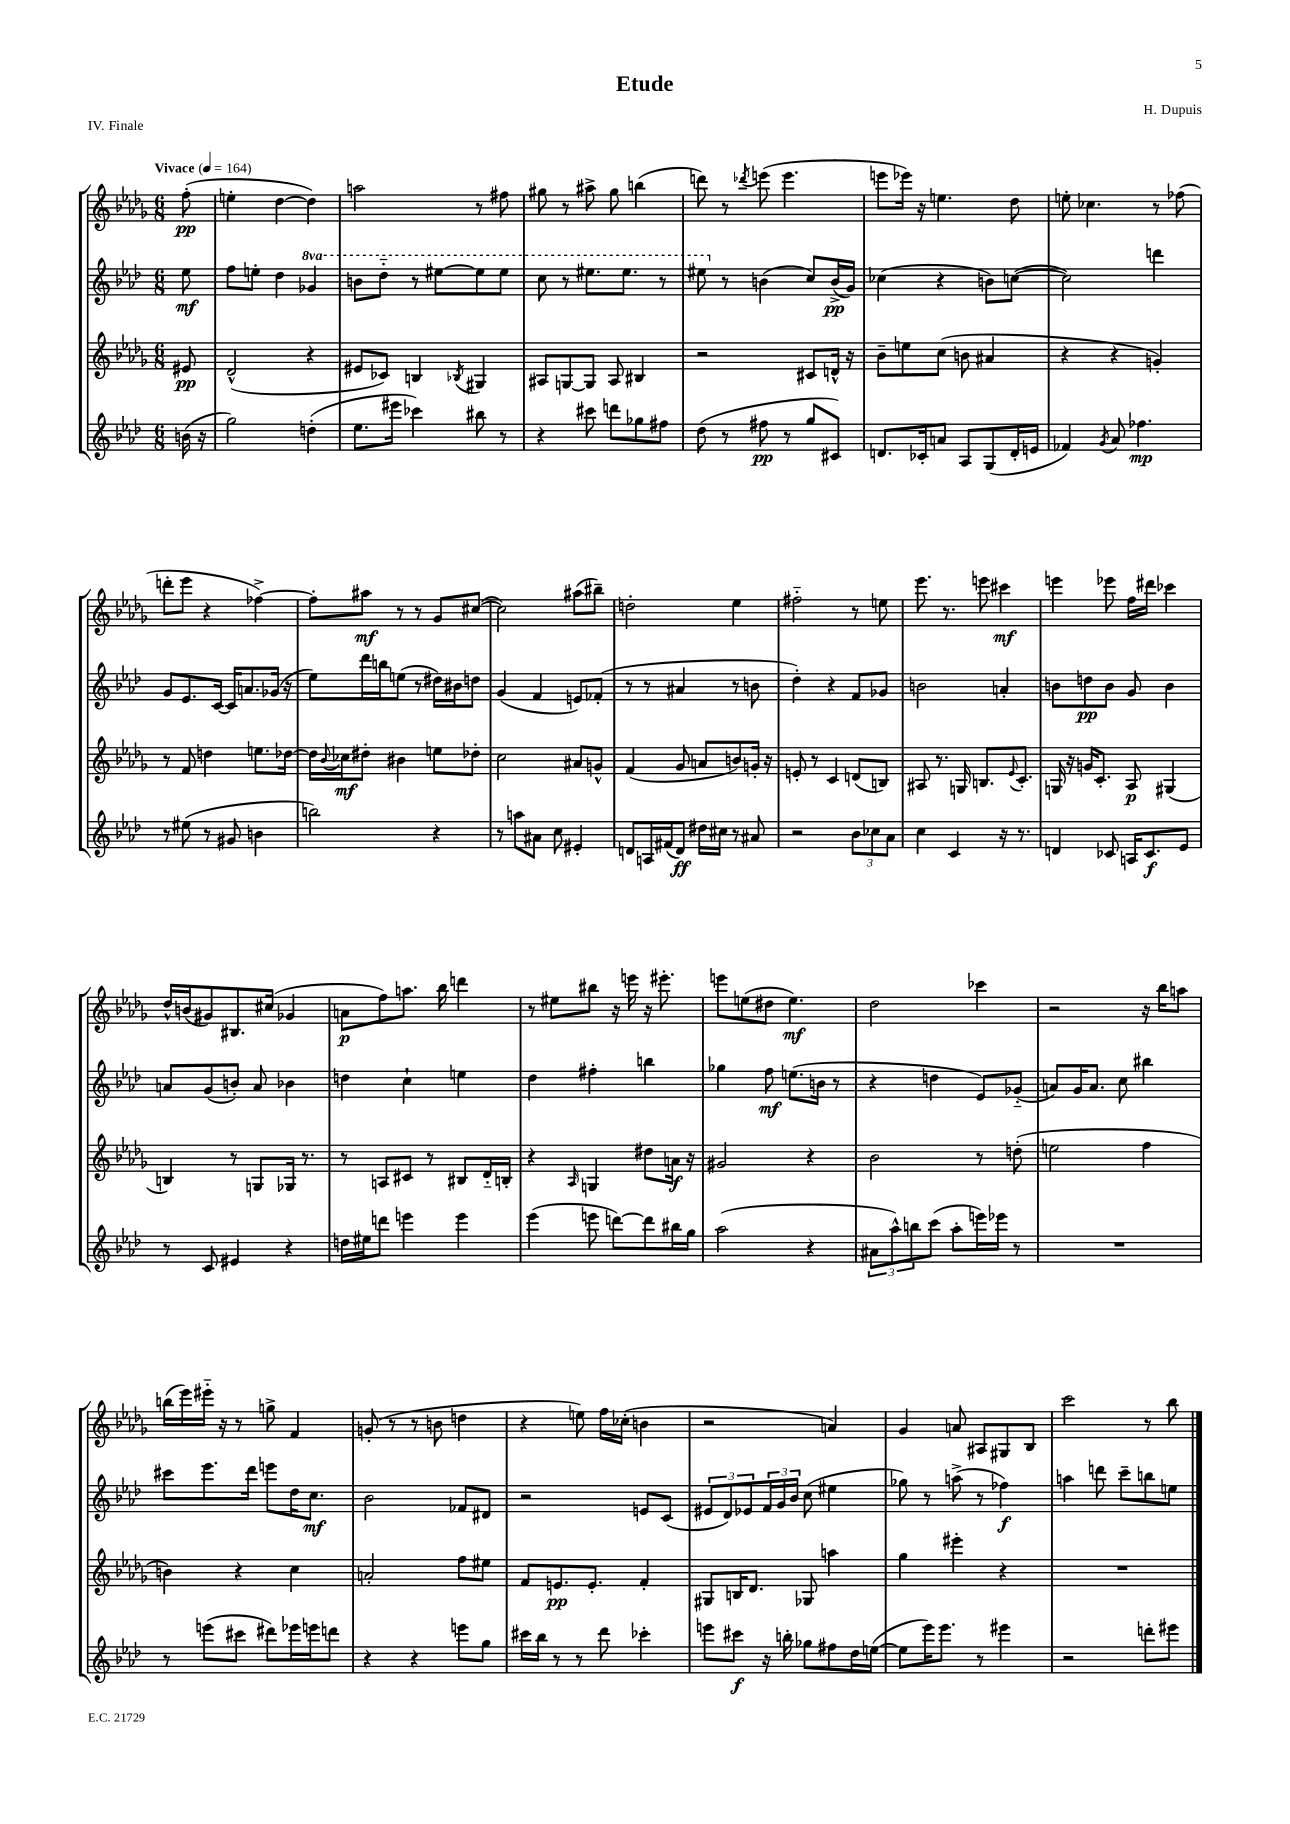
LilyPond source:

\header { title = "Etude" composer = "H. Dupuis" piece = "IV. Finale" }
<<
\new StaffGroup <<
\new Staff = "s0" {
    \clef treble \key des \major \numericTimeSignature \time 6/8 \partial 8 \tempo "Vivace" 4 = 164
    f''8-.\pp( |
    e''4-. des''4~ des''4) |
    a''2 r8 fis''8 |
    gis''8 r8 ais''8-> gis''8 b''4( |
    d'''8) r8 \acciaccatura { des'''8 } e'''8( e'''4. |
    e'''8 ees'''16) r16 e''4. des''8 |
    e''8-. ces''4. r8 fes''8( |
    d'''8-. ees'''8 r4 fes''4~->) |
    fes''8-. ais''8\mf r8 r8 ges'8 cis''8~( |
    cis''2) ais''8( bis''8--) |
    d''2-. ees''4 |
    fis''2-_ r8 e''8 |
    ees'''8. r8. e'''8 cis'''4\mf |
    e'''4 ees'''8 f''16 dis'''16 ces'''4 |
    des''16-^ b'16( gis'8) bis8. cis''16( ges'4 |
    a'8\p f''8) a''8. bes''16 d'''4 |
    r8 eis''8 bis''8 r16 e'''16 r16 eis'''8.-. |
    e'''8 e''8( dis''8 e''4.\mf) |
    des''2 ces'''4 |
    r2 r16 bes''16 a''8 |
    b''16( ees'''16) eis'''16-_ r16 r8 g''8-> f'4 |
    g'8-.( r8 r8 b'8 d''4 |
    r4 e''8) f''16 ces''16-.( b'4 |
    r2 a'4) |
    ges'4 a'8 ais8 gis8 bes8 |
    c'''2 r8 bes''8 \bar "|." |
}
\new Staff = "s1" {
    \clef treble \key aes \major \numericTimeSignature \time 6/8 \set Staff.ottavationMarkups = #ottavation-simple-ordinals \partial 8
    ees''8\mf |
    f''8 e''8-. des''4 \ottava #1 ges''4 |
    b''8 des'''8-_ r8 eis'''8~ eis'''8 eis'''8 |
    c'''8 r8 eis'''8. eis'''8. r8 |
    eis'''8 \ottava #0 r8 b'4( c''8) b'16->\pp( g'16) |
    ces''4( r4 b'8) c''8~( |
    c''2) d'''4 |
    g'8 ees'8. c'16~ c'16 a'8. ges'16( r16 |
    ees''8) des'''16 b''16 e''8( r8 dis''16) bis'16 d''8 |
    g'4( f'4 e'8) fes'8-.( |
    r8 r8 ais'4 r8 b'8 |
    des''4-.) r4 f'8 ges'8 |
    b'2 a'4-. |
    b'8 d''8\pp b'8 g'8 b'4 |
    a'8 g'8( b'8-.) a'8 bes'4 |
    d''4 c''4-! e''4 |
    des''4 fis''4-. b''4 |
    ges''4 f''8\mf e''8.( b'16 r8 |
    r4 d''4 ees'8) ges'8-_( |
    a'8) g'16 a'8. c''8 bis''4 |
    cis'''8 ees'''8. des'''16 e'''8 des''16 c''8.\mf |
    bes'2 fes'8 dis'8 |
    r2 e'8 c'8( |
    \tuplet 3/2 { eis'8 des'8) ees'8 } \tuplet 3/2 { f'16 g'16 bes'16 } c''8( eis''4 |
    ges''8) r8 a''8->( r8 fes''4\f) |
    a''4 d'''8 c'''8-- b''8 e''8 \bar "|." |
}
\new Staff = "s2" {
    \clef treble \key des \major \numericTimeSignature \time 6/8 \partial 8
    eis'8\pp |
    des'2-^( r4 |
    eis'8 ces'8) b4 \acciaccatura { bes8 } gis4 |
    ais8 g8~ g8 ais8 bis4 |
    r2 cis'8 d'16-^ r16 |
    bes'8-- e''8 c''8( b'8 ais'4 |
    r4 r4 g'4-.) |
    r8 f'8 d''4 e''8. des''16~ |
    des''16 \appoggiatura { bes'8 } ces''16\mf dis''8-. bis'4 e''8 des''8-. |
    c''2 ais'8 g'8-^ |
    f'4( ges'8 a'8 b'8) g'16-. r16 |
    e'8-. r8 c'4 d'8( b8) |
    ais8 r8. g16 b8. \appoggiatura { ees'8 } c'8.-. |
    g16 r16 g'16 c'8.-. aes8\p gis4( |
    b4) r8 g8 ges16 r8. |
    r8 a8 cis'8 r8 bis8 des'16-_ b16-. |
    r4 \grace { aes16 } g4 dis''8 a'16\f r16 |
    gis'2 r4 |
    bes'2 r8 d''8-.( |
    e''2 f''4 |
    b'4) r4 c''4 |
    a'2-. f''8 eis''8 |
    f'8 e'8.\pp e'8.-. f'4-. |
    gis8 b16 des'8. ges8 a''4 |
    ges''4 eis'''4-. r4 |
    R2. \bar "|." |
}
\new Staff = "s3" {
    \clef treble \key aes \major \numericTimeSignature \time 6/8 \partial 8
    b'16( r16 |
    g''2) d''4-.( |
    ees''8. eis'''16 ces'''4) bis''8 r8 |
    r4 cis'''8 d'''8 ges''8 fis''8 |
    des''8( r8 fis''8\pp r8 g''8 cis'8) |
    d'8. ces'16-. a'8 aes8 g8( d'16-. e'16 |
    fes'4) \acciaccatura { g'8 } aes'8 fes''4.\mp |
    r8 eis''8( r8 gis'8 b'4 |
    b''2) r4 |
    r8 a''8 ais'8 c''8 eis'4-. |
    d'8 a16 fis'16( d'8\ff) dis''16 cis''16 r8 ais'8 |
    r2 \tuplet 3/2 { bes'8 ces''8 aes'8 } |
    c''4 c'4 r16 r8. |
    d'4 ces'8 a16 ces'8.\f ees'8 |
    r8 c'8 eis'4 r4 |
    d''16 eis''16 d'''8 e'''4 e'''4 |
    ees'''4( e'''8 d'''8~) d'''8 bis''16 g''16 |
    aes''2( r4 |
    \tuplet 3/2 { ais'8 aes''8-^) b''8 } c'''8( aes''8-. e'''16) ees'''16 r8 |
    R2. |
    r8 e'''8( cis'''8 dis'''8) ees'''16 e'''16 d'''8 |
    r4 r4 e'''8 g''8 |
    cis'''16 bes''16 r8 r8 des'''8 ces'''4-. |
    e'''8 cis'''8\f r16 b''16-. ges''8 fis''8 des''16 e''16~( |
    e''8 ees'''16) ees'''8. r8 eis'''4 |
    r2 d'''8-. eis'''8 \bar "|." |
}
>>
>>
\layout { \context { \Score \remove "Bar_number_engraver" } }
